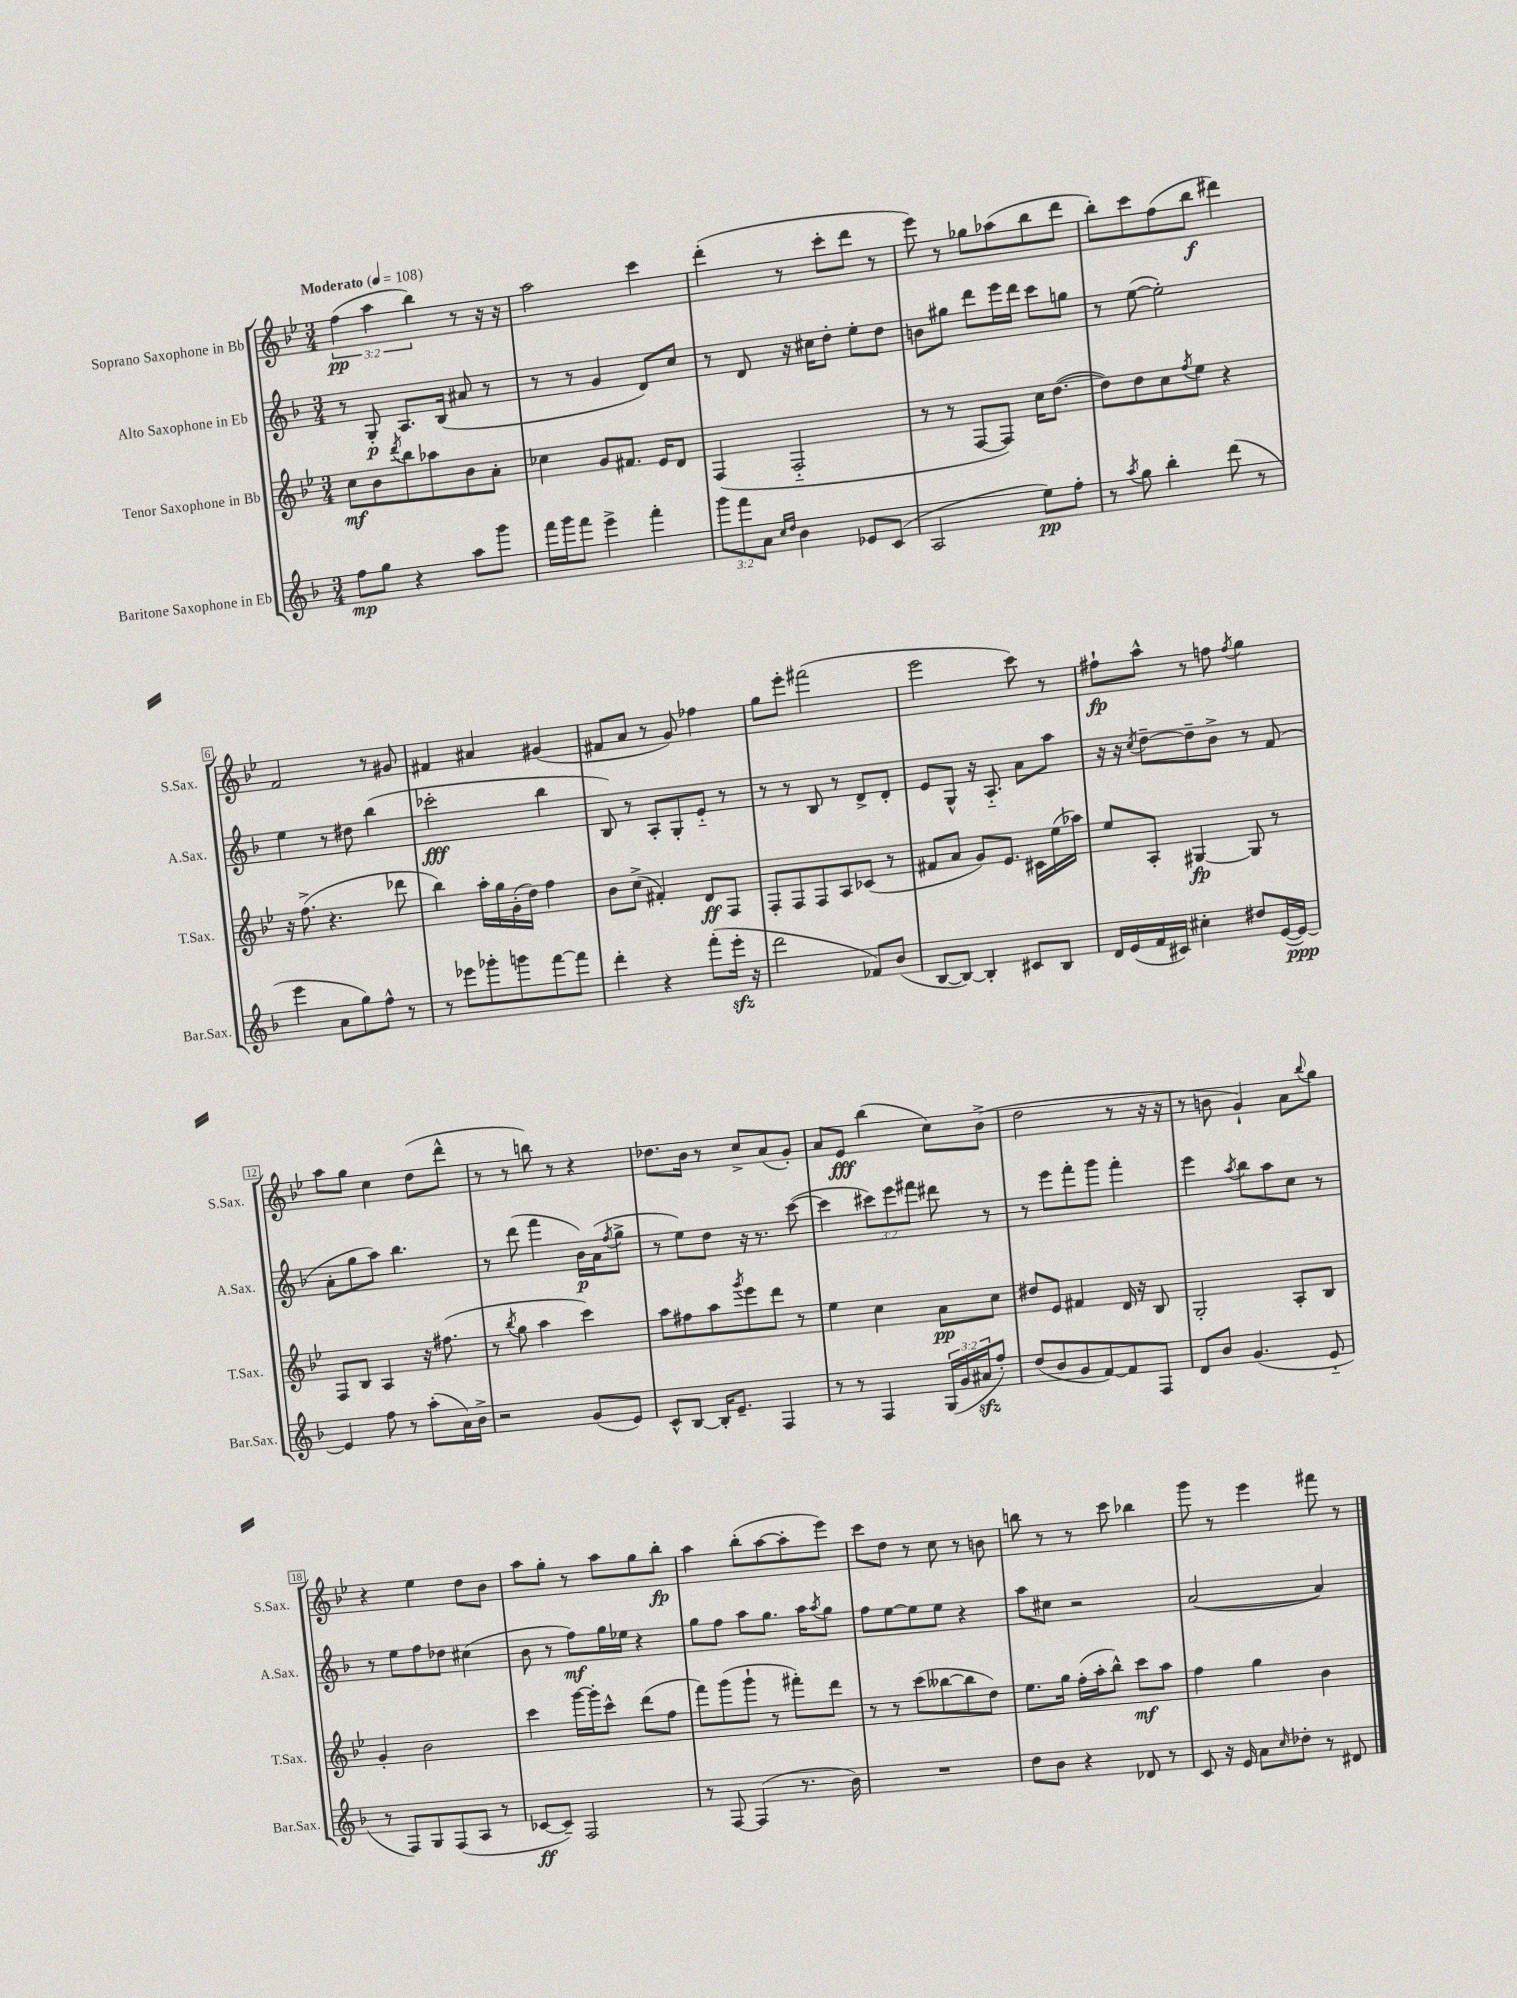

**kern	**kern	**kern	**kern
*staff4	*staff3	*staff2	*staff1
*clefG2	*clefG2	*clefG2	*clefG2
*k[b-]	*k[b-e-]	*k[b-]	*k[b-e-]
*M3/4	*M3/4	*M3/4	*M3/4
*MM108	*MM108	*MM108	*MM108
8ff\L	8cc\L	8r	(6ff\
8gg\J	8b-\	8G'/	.
.	.	.	6aa\
.	8qddd/	.	.
4r	8bb-\	8.A/L	.
.	.	.	6bb-\)
.	8aa-\	.	.
.	.	(16B-/Jk	.
8aa\L	8b-\	8a#/	8r
8ggg\J	8a'\J	8r	16r
.	.	.	16r
=	=	=	=
16fff\LL	4cc-\	8r	2aa\
16ggg\J	.	.	.
8fff\J	.	8r	.
4eee^\	8g/L	4g/	.
.	8.f#/J	.	.
4fff'\	.	8d/L)	4ccc\
.	16e-/LK	.	.
.	8d/J	8cc/J	.
=	=	=	=
12ggg\L	(4F/	8r	(4ddd'\
12fff\	.	.	.
.	.	8d/	.
12a\J	.	.	.
16qqcc/LL	.	.	.
16qqdd/JJ	.	.	.
4b-\	2F'~/	16r	8r
.	.	16cc#\LK	.
.	.	8dd'\J	8ccc'\L
8e-/L	.	8ee'\L	8ddd\J
(8c/J	.	8dd\J	8r
=	=	=	=
2A/	8r	8b\L	8eee-\)
.	8r	8gg#\J	8r
.	[8F/L	8ddd\L	8gg-\L
.	8F/]J)	16eee\L	(8aa-\
.	.	16ddd\JJ	.
8ee\L)	16cc\LK	8ccc\L	8bb-\
.	([8.dd\J	.	.
8ff'\J	.	8gg\J	8ddd\J
=	=	=	=
8r	8dd\]L)	8r	8bb-'\L)
8qaa/	.	.	.
8gg\	8dd\	([8ee\	8ccc\
4bb-'\	8cc\	2ee'\])	(8ff\
.	8qff/	.	.
.	8ee-\J	.	8bb-\J
(8ddd\	4r	.	4ddd#\)
8r	.	.	.
=	=	=	=
4eee\	16r	4ee\	2f/
.	(8.ff^\	.	.
8a\L	4.r	8r	.
8gg\)	.	8dd#\	.
8ff^^\J	.	(4bb-\	8r
8r	8ddd-\	.	8g#/
=	=	=	=
8r	4bb-\)	2ccc-'\	4f#/
8eee-\L	.	.	.
8ggg-'\	16aa'\LL	.	4a#/
.	16gg\	.	.
8ggg\	(16g'\	.	.
.	16dd\JJ)	.	.
[8fff\	4ff\	4bb-\	(4g#/
8fff\]J	.	.	.
=	=	=	=
4ddd'\	8b-\L	8B-/)	8f#/L
.	(8cc^\J	8r	8a/J
4r	4f#'/)	8A'/L	8r
.	.	8G'/	8g/)
(8fff'\L	8d/L	8e'~/J	4ff-\
16eee'\Jk	8F/J	8r	.
16r	.	.	.
=	=	=	=
2ddd\	8F'/L	8r	8gg\L
.	8F/	8r	8eee-'\J
.	8F/	8B-/	(2fff#\
.	8A/	8r	.
8f-/L)	(8c-/J	8d^/L	.
(8b-/J	8r	8d'/J	.
=	=	=	=
[8B-/L	8f#/L	8e/L	2eee-\
8B-/_J)	8a/J	8G^^/J	.
4B-'/]	8g/L)	16r	.
.	.	8.A'~/	.
.	8.e-/J	.	.
8c#/L	.	8a\L	8ccc\)
.	16c#\LL	.	.
8B-/J	(16ee-\	8aa\J	8r
.	16aa-\JJ)	.	.
=	=	=	=
16d/LL	8ee-/L	16r	8ff#`\L
(16e/	.	16r	.
.	.	8qcc/	.
16f/	8A'/J	[8dd~\L	8aa^^\J
16c#/JJ)	.	.	.
4cc#'\	[4G#/	8dd~\]	8r
.	.	8b-^\J	8ff\
.	.	.	8qff/
8dd#/L	8G#/]	8r	4gg\
([16e/L	8r	(8f/	.
16e/_JJ)	.	.	.
=	=	=	=
4e/]	8F/L	8a'\L	8aa\L
.	8B-/J	8gg\	8gg\J
8ff\	4A/	8aa\J)	4cc\
8r	.	4.bb-\	.
(8aa'\L	16r	.	(8dd\L
.	(8.ff#\	.	.
16a\L)	.	.	8ddd^^\J
16b-^\JJ	.	.	.
=	=	=	=
2r	8r	8r	8r
.	8qbb-/	.	.
.	8gg\	(8ddd\	8r
.	4aa\	4fff\	8bb\)
.	.	.	8r
(8g/L	4ccc\)	16b-\LL)	4r
.	.	(16a\J	.
.	.	8qff/	.
8e/J)	.	8gg^\J	.
=	=	=	=
8c^^/L	8aa\L	8r	8.dd-\L
[8B-/J	8ff#\	8ee\L)	.
.	.	.	16b-\Jk
16B-'/]LK	8aa\	8dd\J	8r
8.e~/J	.	.	.
.	8qggg/	.	.
.	8eee-\	16r	8cc^/L
.	.	8.r	.
4F/	8ddd\J	.	(8a/
.	8r	([8ccc\	8g'/J)
=	=	=	=
8r	4ee-\	4ccc\]	8a/L
8r	.	.	8e-/J
4F/	4cc\	12ccc#\L)	(4bb-\
.	.	12eee\	.
.	.	12fff#\J	.
(24G/LL	8a\L	8ddd#\	8cc\L)
24g/	.	.	.
24a#/J	.	.	.
8ff'/J)	8cc\J	8r	(8b-^\J
=	=	=	=
(8dd/L	8dd#/L	8r	2dd\
8b-/	8e-/J	8eee\L	.
8g/	4f#/	8fff'\	.
[8f/)	.	8ggg\J	.
8f/]	16d/	4fff'\	8r
.	16r	.	.
8F/J	8B-/	.	16r
.	.	.	16r
=	=	=	=
8d/L	2G'/	4eee\	8r
8b-/J	.	.	8b\
.	.	8qaa/	.
(4.g/	.	8bb-\L	4g`/)
.	.	8aa\	.
.	8A'/L	8cc\J	8a\L
.	.	.	8qqbb-/
8e'~/	8B-/J	8r	8gg\J
=	=	=	=
8r	4g'/	8r	4r
8F/L)	.	8ee\L	.
8G/	2b-\	8ff\	4ee-\
(8F/	.	8dd-\J	.
8A/J	.	(4cc#\	8dd\L
8r	.	.	8b-\J
=	=	=	=
[8c-/L	4ccc\	8b-\	8aa\L
8c-~/]J)	.	8r	8gg'\J
2F/	[16ggg\LL	8ff\L)	8r
.	16ggg'\]J	.	.
.	8ccc^^\J	16gg\L	8aa\L
.	.	16ee-\JJ	.
.	(8ddd\L	4r	8gg\
.	8ff\J	.	8bb-'\J
=	=	=	=
8r	8fff\L)	8gg\L	4aa\
[8F/	(8ggg\	8ff\J	.
(4F/]	8ggg`\J	8aa\L	(8bb-'\L
.	8r	8.gg\J	[8aa\
8.r	8fff#'\L)	.	8aa'\]
.	.	16aa\LK	.
.	.	8qaa/	.
.	8ddd\J	8gg\J	8eee-\J)
16b-\)	.	.	.
=	=	=	=
2.r	8r	8ff\L	8ccc\L
.	8r	[8ee\	8dd\J
.	(8ccc\L	8ee\]	8r
.	[8bb--\	8ee\J	8cc\
.	8bb--\]	4r	8r
.	8dd\J)	.	8b\
=	=	=	=
8dd\L	8.ee-\L	8aa\L	8bb\
8b-\J	.	8cc#\J	8r
.	16gg\Jk	.	.
4r	(16ff'\LL	2r	8r
.	16aa'\J	.	.
.	8bb-^^\J)	.	8ccc\
8d-/	8ccc\L	.	4bb-\
8r	8aa\J	.	.
=	=	=	=
8c/	4ff\	([2a/	8ggg\
16r	.	.	8r
16e/	.	.	.
8a\L	4gg\	.	4eee-\
16qqcc/	.	.	.
8dd-'\J	.	.	.
8r	4b-\	4a/])	8fff#\
8d#/	.	.	8r
==	==	==	==
*-	*-	*-	*-
